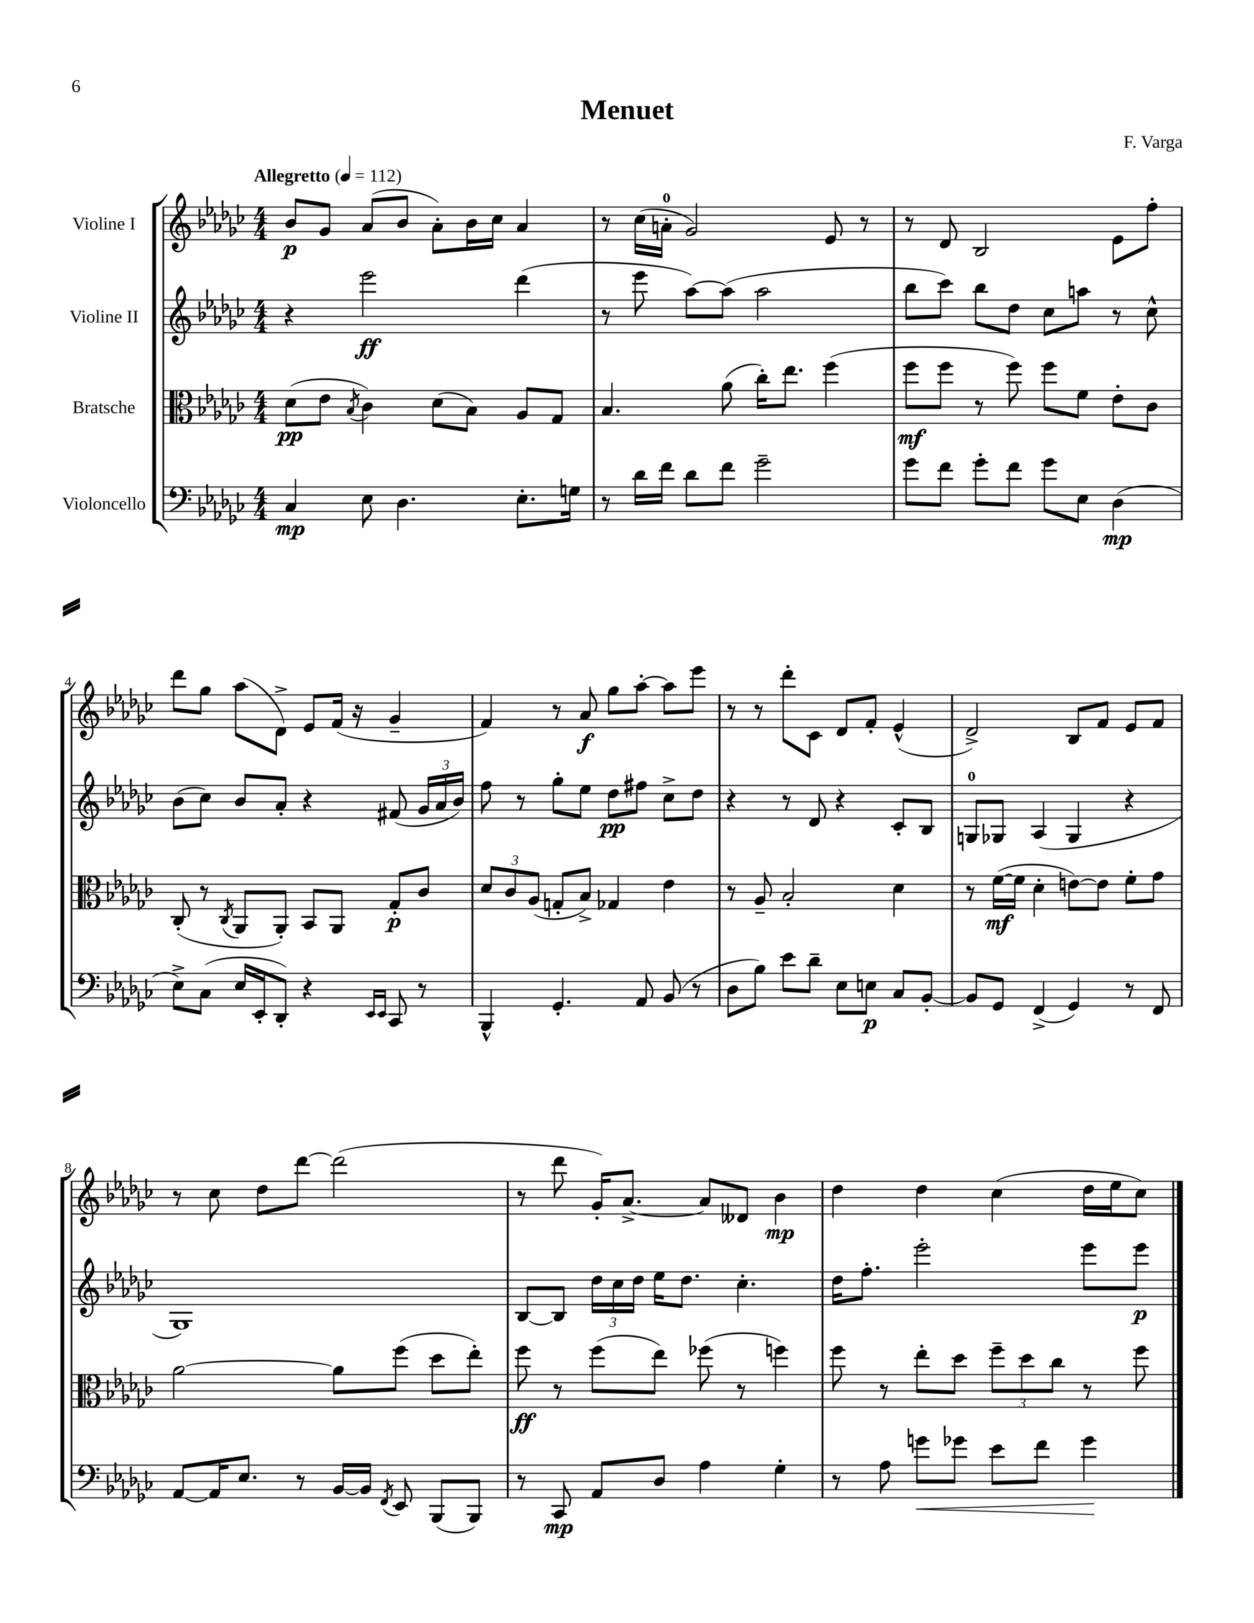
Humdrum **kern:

**kern	**kern	**kern	**kern
*staff4	*staff3	*staff2	*staff1
*clefF4	*clefC3	*clefG2	*clefG2
*k[b-e-a-d-g-c-]	*k[b-e-a-d-g-c-]	*k[b-e-a-d-g-c-]	*k[b-e-a-d-g-c-]
*M4/4	*M4/4	*M4/4	*M4/4
*MM112	*MM112	*MM112	*MM112
4C-	(8d-	4r	8b-
.	8e-	.	8g-
.	8qB-	.	.
8E-	4c-)	2eee-	(8a-
4.D-	.	.	8b-
.	(8d-	.	8a-')
.	8B-)	.	16b-
.	.	.	16cc-
8.E-'	8A-	(4ddd-	4a-
.	8G-	.	.
16G	.	.	.
=	=	=	=
8r	4.B-	8r	8r
16d-	.	8eee-	(16cc-
16f	.	.	16a'
8d-	.	[8aa-)	2g-)
8f	(8a-	(8aa-]	.
2g-~	16cc-')	2aa-	.
.	8.ee-	.	.
.	(4ff	.	8e-
.	.	.	8r
=	=	=	=
8g-	8ff	8bb-	8r
8f	8ff	8ccc-)	8d-
8g-'	8r	8bb-	2B-
8f	8ff)	8dd-	.
8g-	8ff	8cc-	.
8E-	8f	8aa	.
(4D-	8e-'	8r	8e-
.	8c-	8cc-^^	8ff'
=	=	=	=
8E-^)	(8C-'	(8b-	8ddd-
(8C-	8r	8cc-)	8gg-
.	8qC-	.	.
16E-	8AA-	8b-	(8aa-
16EE-'	.	.	.
8DD-')	8AA-')	8a-'	8d-^)
4r	8BB-	4r	8e-
.	8AA-	.	(16f
.	.	.	16r
16qqEE-	.	.	.
16qqEE-	.	.	.
8CC-	8G-'	(8f#	4g-~
8r	8c-	24g-	.
.	.	24a-	.
.	.	24b-)	.
=	=	=	=
4BBB-^^	12d-	8ff	4f)
.	12c-	.	.
.	.	8r	.
.	(12A-	.	.
4.GG-'	8G'	8gg-'	8r
.	8B-^)	8ee-	8a-
.	4G-	8dd-	8gg-
8AA-	.	8ff#	[8aa-'
(8BB-	4e-	8cc-^	8aa-]
8r	.	8dd-	8eee-
=	=	=	=
8D-	8r	4r	8r
8B-)	8A-~	.	8r
8e-	2B-'	8r	8ddd-'
8d-~	.	8d-	8c-
8E-	.	4r	8d-
8E	.	.	8f'
8C-	4d-	8c-'	(4e-^^
[8BB-'	.	8B-	.
=	=	=	=
8BB-]	8r	8G	2d-^)
8GG-	([16f	8G-	.
.	16f]	.	.
(4FF^	4d-'	(4A-	.
4GG-)	[8e)	4G-	8B-
.	8e]	.	8f
8r	8f'	4r	8e-
8FF	8g-	.	8f
=	=	=	=
[8AA-	[2a-	1G-)	8r
16AA-]	.	.	8cc-
8.E-	.	.	.
.	.	.	8dd-
8r	.	.	[8ddd-
[16BB-	8a-]	.	(2ddd-]
16BB-]	.	.	.
8qFF	.	.	.
8EE-	(8ff	.	.
(8BBB-	8dd-	.	.
8BBB-)	8ee-')	.	.
=	=	=	=
8r	8ff	[8B-	8r
8CC-	8r	8B-]	8ddd-
8AA-	(8ff	24dd-	16g-')
.	.	24cc-	.
.	.	.	[8.a-^
.	.	24dd-	.
8D-	8ee-)	16ee-	.
.	.	8.dd-	.
4A-	(8ff-	.	8a-]
.	8r	4.cc-'	8d--
4G-'	4ff)	.	4b-
=	=	=	=
8r	8ff	16dd-	4dd-
.	.	8.ff'	.
8A-	8r	.	.
8g	8ee-'	2eee-'	4dd-
8g-	8dd-	.	.
8e-	12ff~	.	(4cc-
.	12dd-	.	.
8f	.	.	.
.	12cc-	.	.
4g-	8r	8eee-	16dd-
.	.	.	16ee-
.	8ff	8eee-	8cc-)
==	==	==	==
*-	*-	*-	*-
